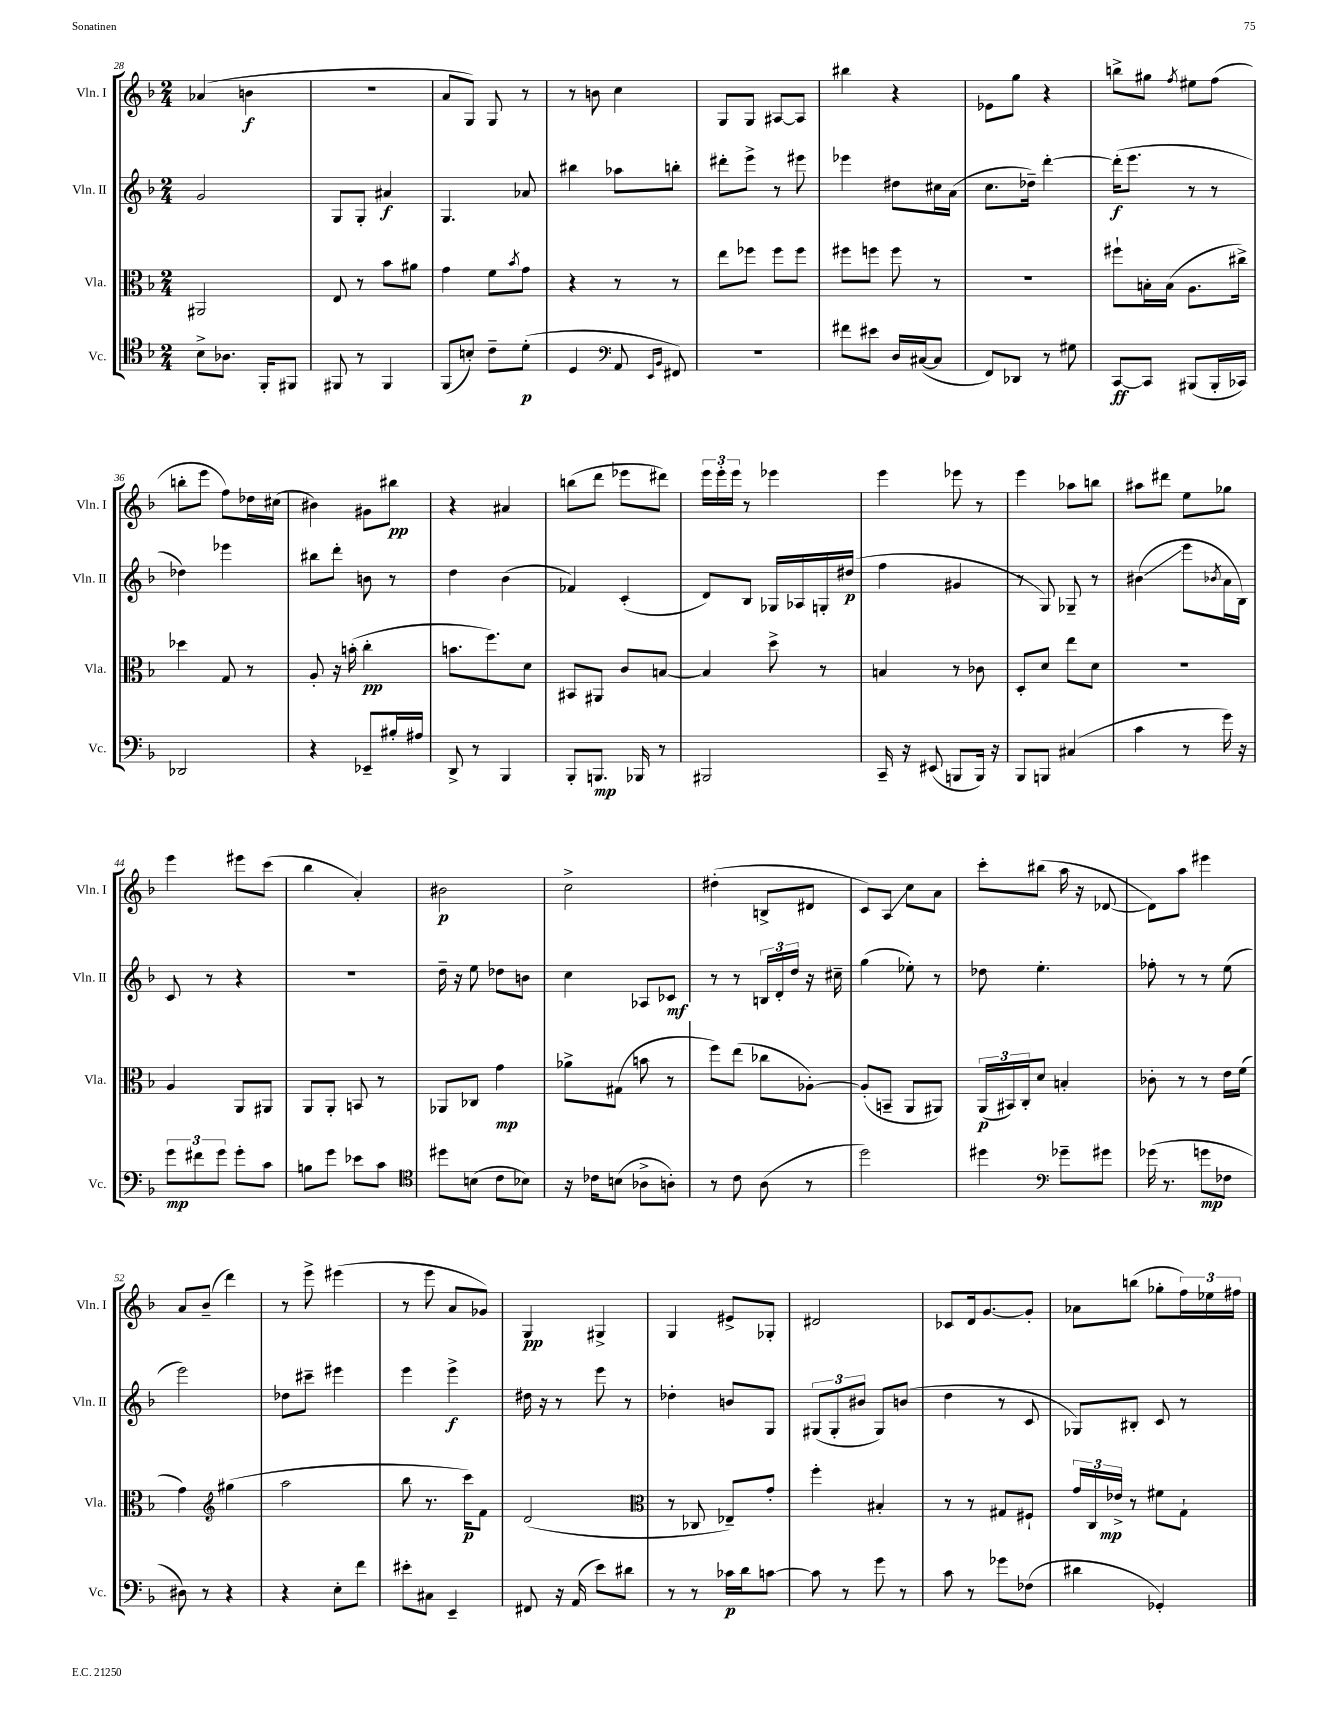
<<
\new StaffGroup <<
\new Staff = "s0" \with { instrumentName = "Vln. I" shortInstrumentName = "Vln. I" } {
    \clef treble \key f \major \numericTimeSignature \time 2/4
    aes'4( b'4\f |
    R2 |
    a'8 g8) g8 r8 |
    r8 b'8 c''4 |
    g8 g8 ais8~ ais8 |
    bis''4 r4 |
    ees'8 g''8 r4 |
    b''8-> gis''8 \acciaccatura { f''8 } eis''8 f''8( |
    b''8-. e'''8 f''8) des''16 cis''16( |
    bis'4) gis'8 bis''8\pp |
    r4 ais'4 |
    b''8( d'''8 ees'''8 dis'''8) |
    \tuplet 3/2 { e'''16 e'''16-. e'''16 } r8 ees'''4 |
    e'''4 ees'''8 r8 |
    e'''4 aes''8 b''8 |
    ais''8 dis'''8 e''8 ges''8 |
    e'''4 eis'''8 c'''8( |
    bes''4 a'4-.) |
    bis'2\p |
    c''2-> |
    dis''4-.( b8-> dis'8 |
    c'8) a8\glissando c''8 a'8 |
    c'''8-. bis''8( a''16 r16 des'8~ |
    des'8) a''8 eis'''4 |
    a'8 bes'8--( d'''4) |
    r8 e'''8-> eis'''4( |
    r8 e'''8 a'8 ges'8) |
    g4\pp gis4-> |
    g4 eis'8-> ges8-. |
    dis'2 |
    ces'8 d'16 g'8.~ g'8-. |
    aes'8 b''8( ges''8-. \tuplet 3/2 { f''16) ees''16 fis''16 } \bar "|." |
}
\new Staff = "s1" \with { instrumentName = "Vln. II" shortInstrumentName = "Vln. II" } {
    \clef treble \key f \major \numericTimeSignature \time 2/4
    g'2 |
    g8 g8-. ais'4\f |
    g4. aes'8 |
    bis''4 aes''8 b''8-. |
    dis'''8-. e'''8-> r8 eis'''8 |
    ees'''4 dis''8 cis''16 a'16( |
    c''8. des''16--) d'''4~-. |
    d'''16-.\f( e'''8. r8 r8 |
    des''4) ees'''4 |
    bis''8 d'''8-. b'8 r8 |
    d''4 bes'4( |
    fes'4) c'4-.( |
    d'8) bes8 ges16 aes16 g16-. dis''16\p( |
    f''4 gis'4 |
    r8 g8) ges8-- r8 |
    bis'4\glissando( e'''8 \acciaccatura { bes'8 } a'16 bes16) |
    c'8 r8 r4 |
    R2 |
    d''16-- r16 e''8 des''8 b'8 |
    c''4 aes8 ces'8\mf |
    r8 r8 \tuplet 3/2 { b16 d'16-. d''16 } r16 cis''16-- |
    g''4( ees''8-.) r8 |
    des''8 e''4.-. |
    fes''8-. r8 r8 e''8( |
    e'''2) |
    des''8 cis'''8-- eis'''4 |
    e'''4 e'''4->\f |
    dis''16 r16 r8 e'''8 r8 |
    des''4-. b'8 g8 |
    \tuplet 3/2 { gis8( gis8-. bis'8 } gis8) b'8( |
    d''4 r8 c'8 |
    ges8) bis8-. c'8 r8 \bar "|." |
}
\new Staff = "s2" \with { instrumentName = "Vla." shortInstrumentName = "Vla." } {
    \clef alto \key f \major \numericTimeSignature \time 2/4
    ais,2 |
    e8 r8 bes'8 ais'8 |
    g'4 f'8 \acciaccatura { bes'8 } g'8 |
    r4 r8 r8 |
    e''8 fes''8 fes''8 fes''8 |
    fis''8 f''8 f''8 r8 |
    r2 |
    fis''8-! b16-. b16( a8. cis''16->) |
    des''4 g8 r8 |
    a8-. r16 b'16-.( c''4-.\pp |
    b'8. f''8.) d'8 |
    bis,8 ais,8 c'8 b8~ |
    b4 d''8-> r8 |
    b4 r8 ces'8 |
    d8-. d'8 e''8 d'8 |
    R2 |
    a4 a,8 ais,8 |
    a,8 a,8-. b,8 r8 |
    aes,8 ces8 g'4\mp |
    aes'8-> gis8( b'8 r8 |
    f''8) e''8( ces''8 aes8~-.) |
    aes8-.( b,8-- a,8 ais,8) |
    \tuplet 3/2 { a,16\p( bis,16) c16-. } d'8 b4-. |
    ces'8-. r8 r8 e'16 f'16( |
    g'4) \clef treble gis''4( |
    a''2 |
    bes''8 r8. c'''16\p) f'8 |
    d'2( |
    \clef alto r8 ces8 ees8--) g'8-. |
    f''4-. bis4-. |
    r8 r8 gis8 fis8-! |
    \tuplet 3/2 { g'16 c16 ees'16->\mp } r8 fis'8 g8-! \bar "|." |
}
\new Staff = "s3" \with { instrumentName = "Vc." shortInstrumentName = "Vc." } {
    \clef tenor \key f \major \numericTimeSignature \time 2/4
    bes8-> aes8. f,16-. fis,8 |
    fis,8 r8 fis,4 |
    f,8( b8-.) c'8-- d'8-.\p( |
    d4 \clef bass a,8 \grace { e,16 bes,16 } fis,8) |
    R2 |
    fis'8 eis'8 d16 cis16~( cis8 |
    f,8) des,8 r8 gis8 |
    c,8~\ff c,8 bis,,8( bis,,16-. ces,16) |
    des,2 |
    r4 ees,8-- bis16-. ais16 |
    d,8-> r8 bes,,4 |
    bes,,8-. b,,8.\mp bes,,16 r8 |
    bis,,2 |
    c,16-- r16 eis,8( b,,8 b,,16) r16 |
    bes,,8 b,,8 cis4( |
    c'4 r8 g'16) r16 |
    \tuplet 3/2 { g'8\mp fis'8 g'8 } g'8-. c'8 |
    b8 g'8 ees'8 c'8 |
    \clef tenor dis''8 b8( c'8 bes8) |
    r16 ces'16 b8( aes8-> a8-.) |
    r8 c'8 a8( r8 |
    d''2) |
    dis''4 \clef bass ges'8-- gis'8 |
    ges'16( r8. g'8\mp fes8 |
    dis8) r8 r4 |
    r4 e8-. f'8 |
    eis'8-. cis8 e,4-- |
    fis,8 r16 a,16( e'8) dis'8 |
    r8 r8 ces'16\p d'16 c'8~ |
    c'8 r8 g'8 r8 |
    c'8 r8 ges'8 fes8( |
    dis'4 ges,4-.) \bar "|." |
}
>>
>>
\layout { \context { \Score currentBarNumber = #28 } }
